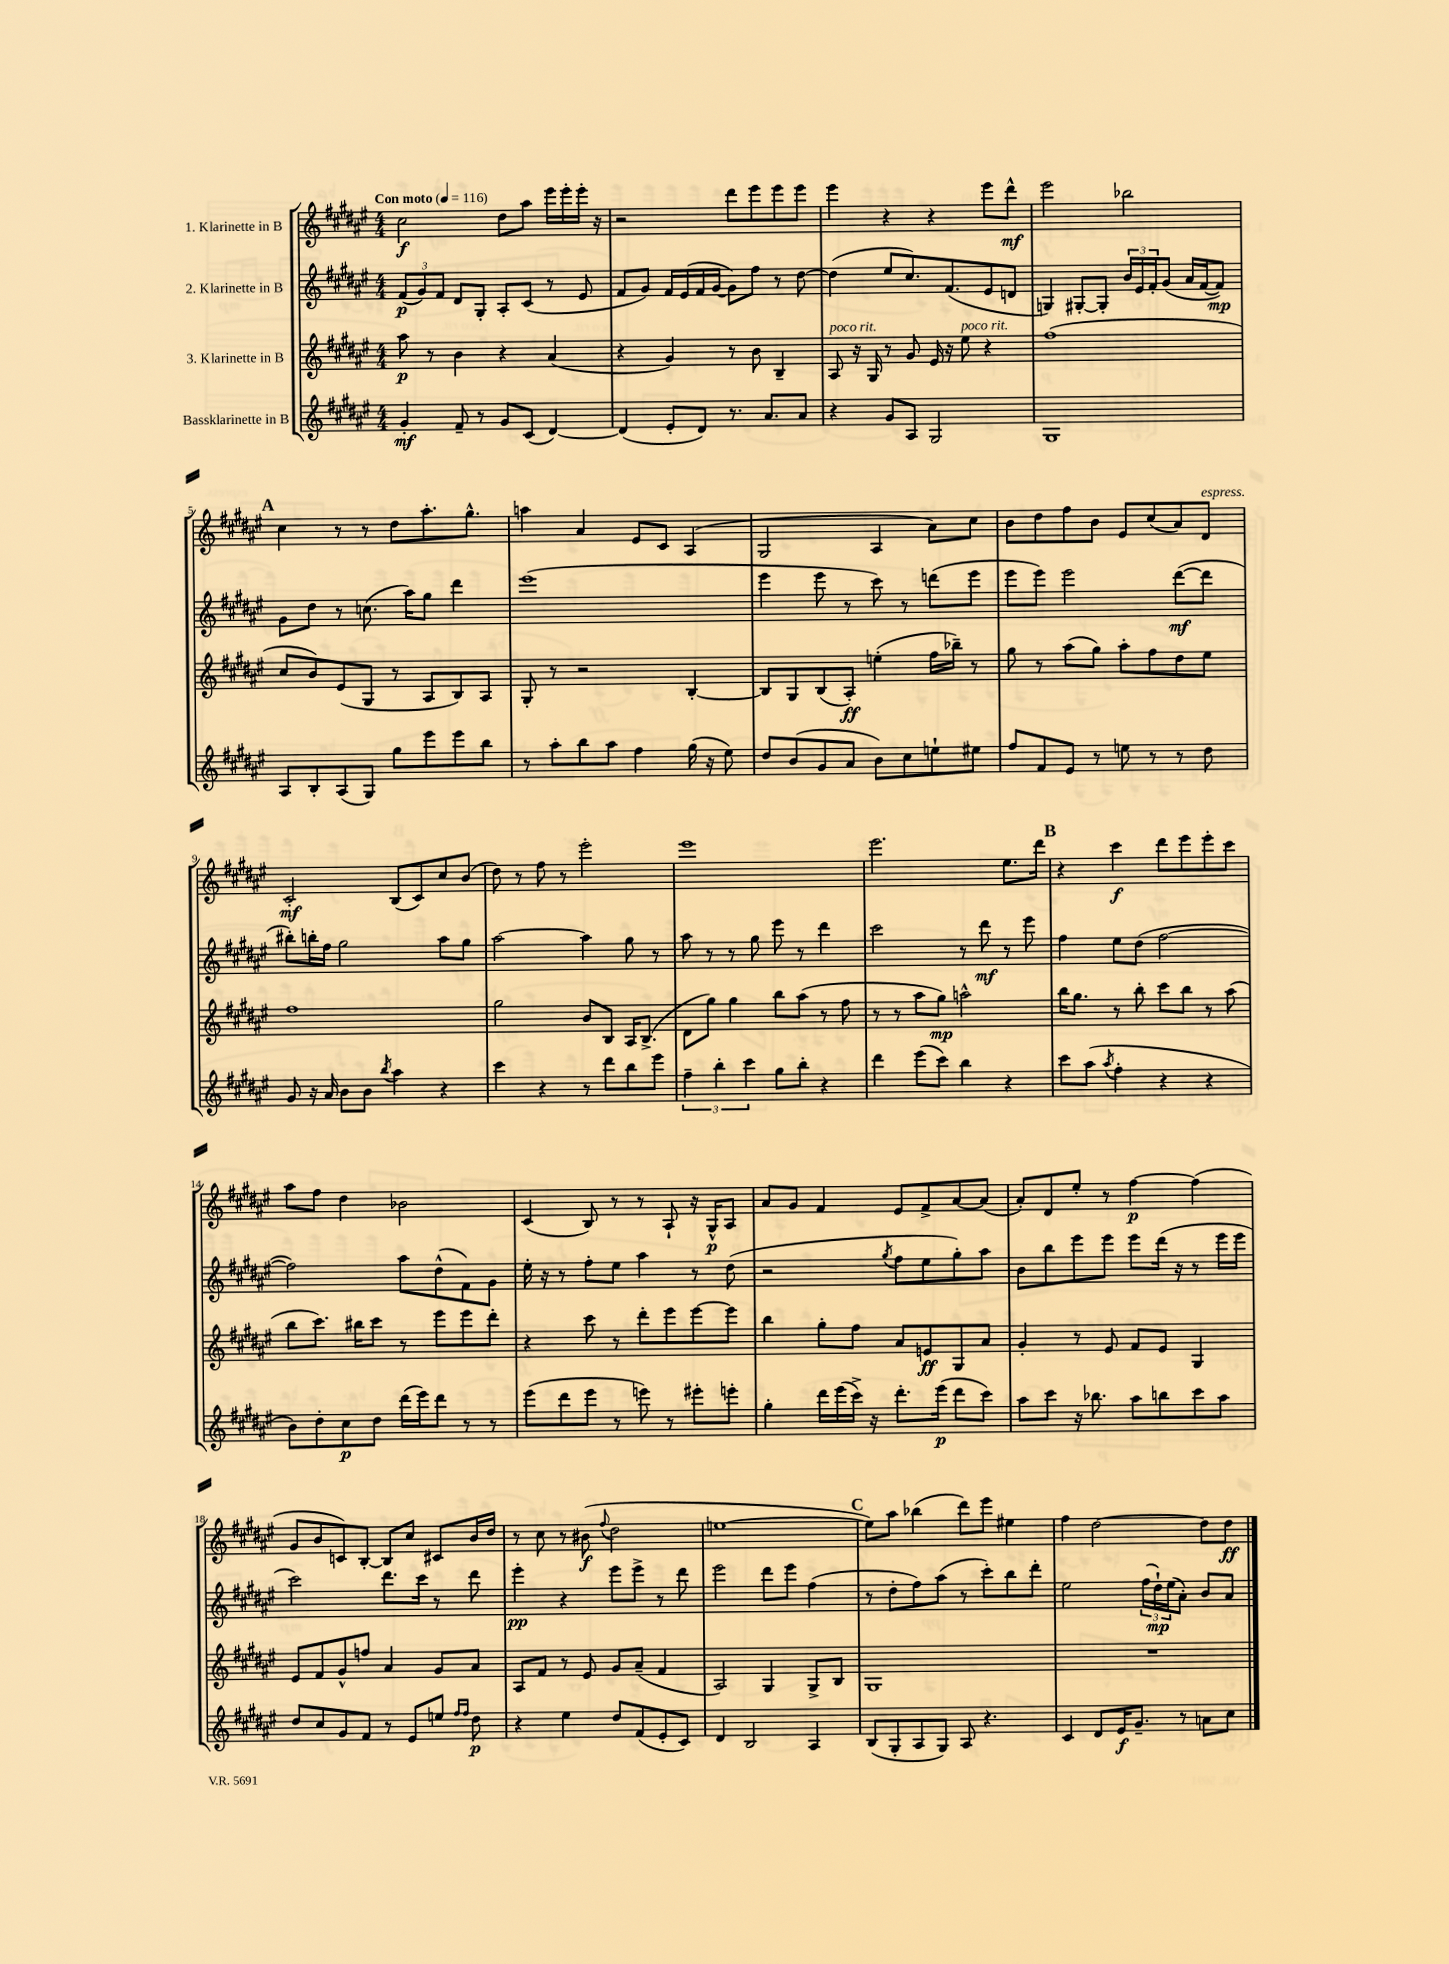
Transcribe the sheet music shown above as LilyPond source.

<<
\new StaffGroup <<
\new Staff = "s0" \with { instrumentName = "1. Klarinette in B" } {
    \clef treble \key fis \major \numericTimeSignature \time 4/4 \tempo "Con moto" 4 = 116
    cis''2\f dis''8 ais''8 eis'''16 eis'''16-. eis'''16-. r16 |
    r2 dis'''8 eis'''8 eis'''8 eis'''8 |
    eis'''4 r4 r4 eis'''8 dis'''8-^\mf |
    eis'''2 bes''2 |
    \mark \markup { \bold "A" } cis''4 r8 r8 dis''8 ais''8.-. gis''8.-^ |
    a''4 ais'4 eis'8 cis'8 ais4( |
    gis2 ais4 ais'8) cis''8 |
    b'8 dis''8 fis''8 b'8 eis'8 cis''8( ais'8) dis'8^\markup { \italic "espress." } |
    cis'2-.\mf b8( cis'8) cis''8 b'8( |
    dis''8) r8 fis''8 r8 eis'''2-. |
    eis'''1 |
    eis'''2. eis''8. dis'''16 |
    \mark \markup { \bold "B" } r4 cis'''4\f dis'''8 eis'''8 eis'''8-. cis'''8 |
    ais''8 fis''8 dis''4 bes'2 |
    cis'4( b8) r8 r8 ais8-! r16 gis16-^\p ais8 |
    ais'8 gis'8 fis'4 eis'8 fis'8-> ais'8~ ais'8( |
    ais'8-.) dis'8 eis''8-. r8 fis''4~\p fis''4( |
    gis'8 b'8 c'8) b8~-. b8 cis''8 cis'8 b'16 dis''16 |
    r8 cis''8 r8 bis'8\f( \appoggiatura { fis''8 } dis''2 |
    e''1~ |
    \mark \markup { \bold "C" } e''8) ais''8 bes''4( dis'''8) eis'''8 eis''4 |
    fis''4 dis''2~ dis''8 dis''8\ff \bar "|." |
}
\new Staff = "s1" \with { instrumentName = "2. Klarinette in B" } {
    \clef treble \key fis \major \numericTimeSignature \time 4/4
    \tuplet 3/2 { fis'8\p( gis'8) fis'8 } dis'8 gis8-. ais8-. cis'8( r8 eis'8 |
    fis'8 gis'8) fis'16 eis'16( fis'16 gis'16~ gis'8) fis''8 r8 dis''8~ |
    dis''4( eis''8 cis''8.) fis'8.( eis'8 d'8 |
    g4) gis8~-. gis8-. \tuplet 3/2 { b'16 eis'16 fis'16-. } gis'8( ais'16 fis'16~ fis'8\mp) |
    \mark \markup { \bold "A" } gis'8 dis''8 r8 c''8.( ais''16) gis''8 dis'''4 |
    eis'''1( |
    eis'''4 eis'''8 r8 cis'''8) r8 d'''8( eis'''8 |
    eis'''8 eis'''8) eis'''2 dis'''8~\mf( dis'''8 |
    bis''8-.) b''16-. fis''16 gis''2 ais''8 gis''8 |
    ais''2~ ais''4 gis''8 r8 |
    ais''8 r8 r8 gis''8 eis'''8 r8 dis'''4 |
    cis'''2 r8 dis'''8\mf r8 eis'''8 |
    \mark \markup { \bold "B" } fis''4 eis''8 dis''8( fis''2~ |
    fis''2) ais''8 dis''8-^( fis'8) gis'8 |
    eis''16-. r16 r8 fis''8-. eis''8 ais''4 r8 dis''8( |
    r2 \acciaccatura { gis''8 } fis''8 eis''8 gis''8-.) ais''8 |
    b'8 b''8 eis'''8 eis'''8 eis'''8 dis'''16( r16 r8 eis'''16 eis'''16 |
    cis'''2) dis'''8. cis'''16 r8 dis'''8 |
    eis'''4-.\pp r4 eis'''8 eis'''8-> r8 dis'''8 |
    eis'''2 dis'''8 eis'''8 fis''4( |
    \mark \markup { \bold "C" } r8 dis''8-. fis''8) ais''8( r8 cis'''8-.) b''8 dis'''8-. |
    eis''2 \tuplet 3/2 { fis''16( dis''16-!\mp) eis''16( } ais'8-.) b'8 ais'8 \bar "|." |
}
\new Staff = "s2" \with { instrumentName = "3. Klarinette in B" } {
    \clef treble \key fis \major \numericTimeSignature \time 4/4
    ais''8\p r8 b'4 r4 ais'4( |
    r4 gis'4) r8 b'8 b4-- |
    ais8^\markup { \italic "poco rit." } r16 gis16 r8 gis'8 eis'16 r16 eis''8^\markup { \italic "poco rit." } r4 |
    fis''1( |
    \mark \markup { \bold "A" } cis''8 b'8) eis'8( gis8 r8 ais8 b8) ais8 |
    gis8-. r8 r2 b4~-. |
    b8 gis8 b8( ais8-.\ff) e''4-.( fis''16 bes''16--) r8 |
    gis''8 r8 ais''8( gis''8) ais''8-. fis''8 dis''8 eis''8 |
    fis''1 |
    gis''2 b'8 b8 ais16 b8.->( |
    dis'8 gis''8) gis''4 b''8 ais''8( r8 fis''8 |
    r8 r8 ais''8 gis''8\mp) a''2-^ |
    \mark \markup { \bold "B" } b''16 gis''8. r8 b''8-. cis'''8 b''8 r8 ais''8( |
    b''8 cis'''8.) bis''16 cis'''8 r8 eis'''8 eis'''8 dis'''8-. |
    r4 cis'''8 r8 dis'''8-. eis'''8 eis'''8~ eis'''8 |
    b''4 gis''8-. fis''8 ais'8 e'8\ff gis8 ais'8 |
    gis'4-. r8 eis'8 fis'8 eis'8 gis4 |
    eis'8 fis'8 gis'8-^ f''8 ais'4 gis'8 ais'8 |
    ais8 fis'8 r8 eis'8 gis'8 ais'8--( fis'4 |
    ais2) gis4 gis8-> b8 |
    \mark \markup { \bold "C" } gis1 |
    R1 \bar "|." |
}
\new Staff = "s3" \with { instrumentName = "Bassklarinette in B" } {
    \clef treble \key fis \major \numericTimeSignature \time 4/4
    gis'4-.\mf fis'8-- r8 gis'8 cis'8( dis'4~) |
    dis'4( eis'8-. dis'8) r8. ais'8. ais'8 |
    r4 gis'8 ais8 gis2 |
    gis1 |
    \mark \markup { \bold "A" } ais8 b8-. ais8( gis8) gis''8 eis'''8 eis'''8 b''8 |
    r8 ais''8-. b''8 ais''8 fis''4 gis''16( r16 eis''8) |
    dis''8 b'8( gis'8 ais'8 b'8) cis''8 e''8-! eis''8 |
    fis''8 fis'8 eis'8 r8 e''8 r8 r8 dis''8 |
    gis'8 r16 ais'16 b'8 b'8 \acciaccatura { b''8 } ais''4 r4 |
    cis'''4 r4 r8 dis'''8 b''8 eis'''8 |
    \tuplet 3/2 { fis''4-- b''4-. cis'''4 } gis''8 b''8-. r4 |
    dis'''4 eis'''8( cis'''8) b''4 r4 |
    \mark \markup { \bold "B" } cis'''8 ais''8( \acciaccatura { ais''8 } fis''4-. r4 r4 |
    b'8) dis''8-. cis''8\p dis''8 dis'''16( eis'''16) dis'''8 r8 r8 |
    eis'''8( dis'''8 eis'''8 r8 e'''8) r8 eis'''8-. e'''8-. |
    gis''4-. dis'''16 eis'''16( cis'''16->) r16 dis'''8.-. eis'''16\p( dis'''8 cis'''8) |
    ais''8 cis'''8 r16 bes''8. ais''8 b''8 cis'''8 ais''8 |
    dis''8 cis''8 gis'8 fis'8 r8 eis'8 e''8 \grace { fis''16 fis''16 } dis''8\p |
    r4 eis''4 dis''8 fis'8( eis'8-. cis'8) |
    dis'4 b2 ais4 |
    \mark \markup { \bold "C" } b8( gis8-. ais8 gis8) ais8 r4. |
    cis'4 dis'8 eis'16\f gis'8.-- r8 a'8 cis''8 \bar "|." |
}
>>
>>
